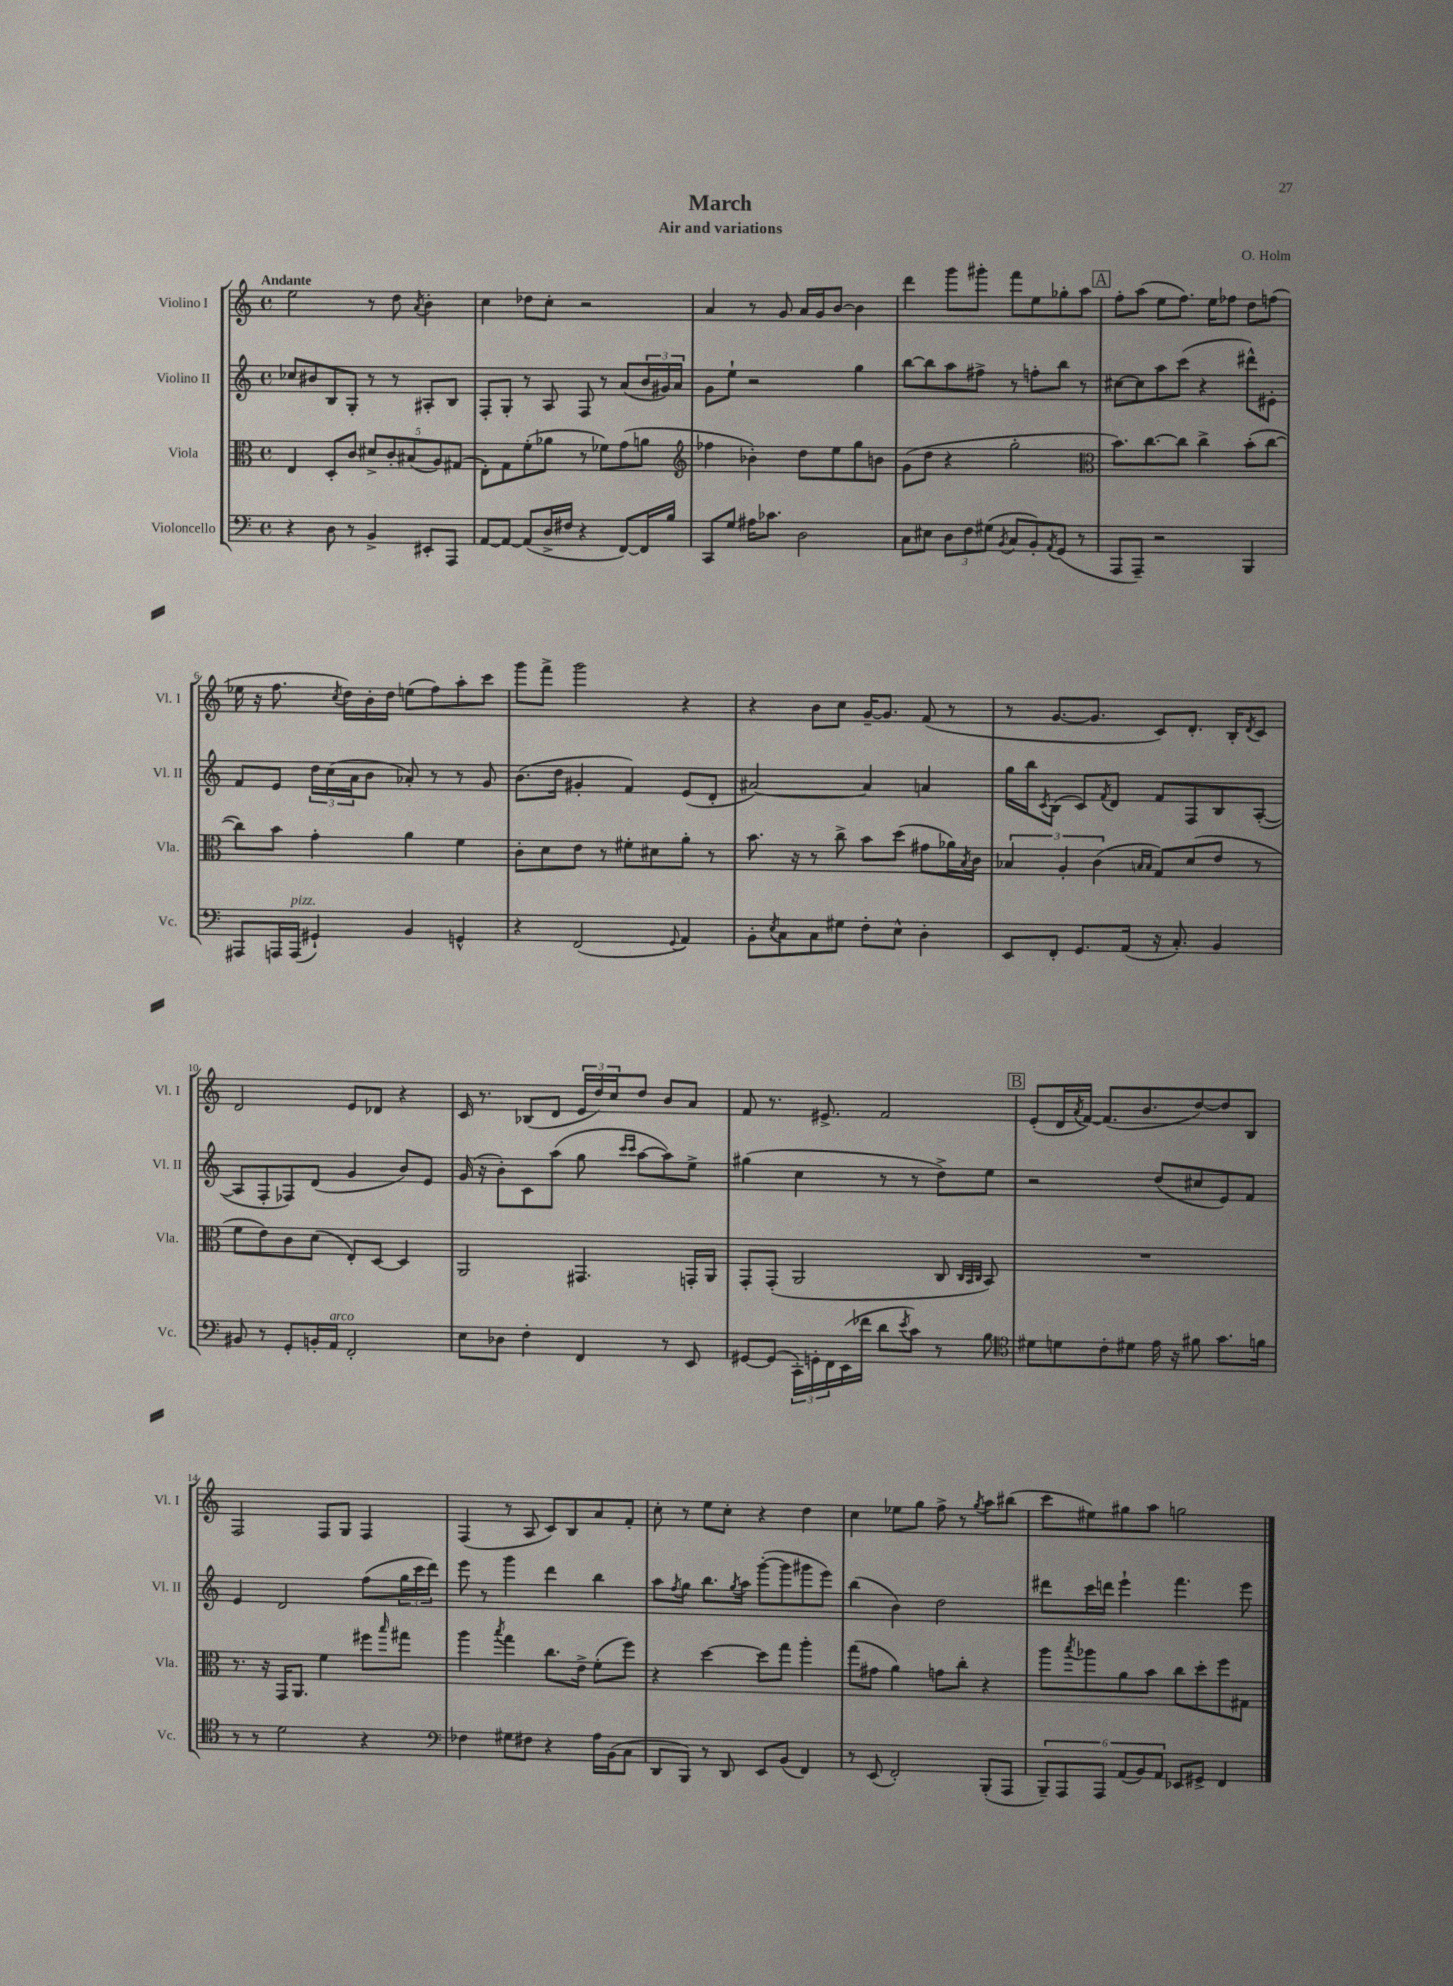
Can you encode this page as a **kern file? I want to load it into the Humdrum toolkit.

**kern	**kern	**kern	**kern
*part4	*part3	*part2	*part1
*staff4	*staff3	*staff2	*staff1
*I"Violoncello	*I"Viola	*I"Violino II	*I"Violino I
*I'Vc.	*I'Vla.	*I'Vl. II	*I'Vl. I
*clefF4	*clefC3	*clefG2	*clefG2
*k[]	*k[]	*k[]	*k[]
*M4/4	*M4/4	*M4/4	*M4/4
*met(c)	*met(c)	*met(c)	*met(c)
=1	=1	=1	=1
!	!	!	!LO:TX:a:B:t=Andante
4r	4E/	8cc-X/L	2ee\
.	.	8b#X/	.
8D\	8D'/L	8B/	.
8r	8c/J	8G'/J	.
4BB^/	10d#X^/L	8r	8r
.	10c'/	.	.
.	.	8r	8dd\
.	(10B#X/	.	.
.	.	.	8qa/
8EE#X'/L	.	8A#X'/L	4b'\
.	10A/)	.	.
8AAA/J	.	8B/J	.
.	(10G#X/J	.	.
=2	=2	=2	=2
[8AA/L	8E'\L)	8F'/L	4cc\
8AA/J_	8G\	8G'/J	.
(8AA/L]	(8f'\	8r	8dd-X\L
16D^/L	8a-X\J	8A/	8cc'\J
16F#X/JJ	.	.	.
4r	8r	8F/	2r
.	8f-X\L)	8r	.
[8FF/L)	(8g\	(8a/L	.
16FF/L]	8an\J	24b/L	.
.	.	24g#X/)	.
16B/JJ	.	.	.
.	.	24a/JJ	.
=3	=3	=3	=3
*	*clefG2	*	*
8CC/L	4ff-X\	8g\L	4a/
8G/J	.	8ee`\J	.
16A#X\KL	4b-X'\)	2r	8r
8.c-X\J	.	.	.
.	.	.	8g/
2D\	8dd\L	.	16a/LL
.	.	.	16g/J
.	8ee\	.	[8b/J
.	8gg\	4gg\	4b\]
.	8bn\J	.	.
=4	=4	=4	=4
8C\L	(8g\L	[8bb\L	4ddd\
8E#X\J	8dd\J	8bb\]	.
12D\L	4r	8aa\	8ggg\L
12F\	.	.	.
.	.	8ff#X^\J	8ggg#X'\J
(12G#X\J	.	.	.
8qBB/	.	.	.
8C/L	2gg'\	8r	8fff\L
8BB'/)	.	8ffn'\L	8ee\
8qAA/	.	.	.
(8GG/J	.	8bb\J	8gg-X'\
8r	.	8r	8aa\J
!!LO:REH:place=s1:t=A
=5	=5	=5	=5
*	*clefC3	*	*
8AAA/L	8.b\L)	[8cc#X\L	8ff'\L
8AAA~/J)	.	8cc#\]	(8aa\J
.	[8.cc\	.	.
2r	.	8aa\	8ee\L
.	8cc\J]	(8ccc\J	8.ff\J)
.	4cc^\	4r	.
.	.	.	16ee\KL
.	.	.	8ff-X\J
4BBB/	(8b'\L	8ddd#X^^\L)	8dd\L
.	[8cc\J	8e#X'\J	(8ffn\J
!!LO:LB:g=z
=6	=6	=6	=6
8AAA#X/L	8cc\L])	8f/L	16ee-X\
.	.	.	16r
16AAAn/L	8b\J	8e/J	8.ff\
!LO:TX:a:i:t=pizz.	!	!	!
(16AAA/JJ	.	.	.
4GG#X`/)	4g'\	24dd\LL	.
.	.	(24cc\	.
.	.	.	8qcc/
.	.	.	16dd\LL)
.	.	24a\J	.
.	.	8b\J	16b'\
.	.	.	16dd\JJ
4BB/	4a\	8a-X'/)	(8een\L
.	.	8r	8ff\)
4GGn^^/	4f\	8r	8aa'\
.	.	8g/	8ccc\J
=7	=7	=7	=7
4r	8c'\L	(8.b\L	8ggg\L
.	8d\	.	8fff^\J
.	.	16dd\Jk	.
(2FF/	8e\J	4g#X'/	2ggg\
.	8r	.	.
.	8f#X'\L	4f/)	.
.	8d#X\	.	.
8qqGG/	.	.	.
4AA/)	8a'\J	(8e/L	4r
.	8r	8d'/J	.
=8	=8	=8	=8
8BB'\L	8.b\	[2a#X/)	4r
8qE/	.	.	.
8C\	.	.	.
.	16r	.	.
8C\	8r	.	8b\L
8G#X\J	8cc^\	.	8cc\J
8F'\L	8b\L	4a#/]	[16g~/KL
.	.	.	8.g/J]
8E^^\J	(8dd\J	.	.
4D'\	8g#X\L	4an/	(8f/
.	16a-X\L)	.	8r
.	8qB/	.	.
.	16c\JJ	.	.
=9	=9	=9	=9
8EE/L	6B-X/	16gg\LL	8r
.	.	16bb\J	.
.	.	8qc/	.
8FF'/J	.	(8B\J	[8.g/L
.	6A'/	.	.
8.GG/L	.	8c/L)	.
.	.	.	8.g/J]
.	(6c\	.	.
.	.	8qf/	.
.	.	8d/J	.
(16AA/Jk	.	.	.
.	16qqBn/LL	.	.
.	16qqB/JJ	.	.
16r	8G/L)	8f/L	8c/L)
8.C'/)	.	.	.
.	(8d/	8F/	8.d'/J
4BB/	8e/J	8B/	.
.	.	.	16B'/KL
.	.	.	8qd/
.	8r	([8A'/J	8c/J
!!LO:LB:g=z
=10	=10	=10	=10
8BB#X/	8f\L	8A/L]	2d/
8r	8e\)	8F'/	.
8GG'/L	8c\	8F-X/)	.
16BBn'/L	(8d\J	(8d/J	.
!LO:TX:a:i:t=arco	!	!	!
16AA/JJ	.	.	.
2FF'/	8E'/L)	4g/	8e/L
.	[8D/J	.	8d-X/J
.	4D/]	8b/L)	4r
.	.	8e/J	.
=11	=11	=11	=11
8E\L	2AA/	(16g/	16c/
.	.	16r	8.r
8D-X\J	.	8b'\L)	.
4F'\	.	8c\	(8B-X/L
.	.	(8aa\J	8d/J
4FF/	4.GG#X/	8gg\	24e/LL
.	.	.	24dd/)
.	.	.	24cc/J
.	.	16qqccc/LL	.
.	.	16qqccc/JJ	.
.	.	[8aa\L	8dd/J
8r	.	8aa\])	8b/L
8EE/	16GGn'/LL	8ee^\J	8a/J
.	16AA/JJ	.	.
=12	=12	=12	=12
[8GG#X/L	8GG'/L	(4gg#X\	8f/
(8GG#/J]	(8GG'/J	.	8.r
24CC'\LL)	2AA/	4cc\	.
24GGn'\	.	.	.
.	.	.	8.e#X^/
24FF\	.	.	.
(16EE\	.	.	.
16f-X\JJ	.	.	.
8d\L	.	8r	2f/
8qe/	.	.	.
8c\J)	.	8r	.
8r	8C/	8dd^\L)	.
.	32qqC/LLL	.	.
.	32qqBB/	.	.
.	32qqC/JJJ	.	.
8B\	8BB/)	8ee\J	.
!!LO:REH:place=s1:t=B
=13	=13	=13	=13
*clefC4	*	*	*
8d#X\L	1r	2r	(8e'/L
8dn\	.	.	16d/L
.	.	.	8qa/
.	.	.	[16f/JJ)
8c'\	.	.	(8.f/L]
8d#X\J	.	.	.
.	.	.	8.b/
16e\	.	(8dd/L	.
16r	.	.	.
8f#X\	.	8cc#X/	[8dd/)
8.g\L	.	8e/)	8dd/]
.	.	8f/J	8B/J
16fn\Jk	.	.	.
!!LO:LB:g=z
=14	=14	=14	=14
8r	8.r	4e/	2F/
8r	.	.	.
.	16r	.	.
2d\	16GG/KL	2d/	.
.	8.AA/J	.	.
.	4f\	.	8F/L
.	.	.	8G/J
4r	8ff#X\L	(8ff\L	4F/
.	16qqbb/	.	.
.	8gg#X\J	24gg\L	.
.	.	24ccc\	.
.	.	24ddd\JJ)	.
=15	=15	=15	=15
*clefF4	*	*	*
4F-X\	4aa\	8eee\	(4F/
.	.	8r	.
.	8qbb/	.	.
8G#X\L	4gg\	4ggg\	8r
8F#X\J	.	.	8A/
4r	8.cc\L	4ddd\	8c/L)
.	.	.	8B/
.	16e^\Jk	.	.
16A\LL	(8f'\L	4bb\	8a/
(16BB\J	.	.	.
8C\J	8ff\J)	.	8f'/J
=16	=16	=16	=16
8DD/L	4r	8aa\L	8cc'\
.	.	8qff/	.
8BBB/J)	.	8gg\J	8r
8r	[4dd\	8.bb\L	8ee\L
8DD/	.	.	8cc'\J
.	.	8qgg/	.
.	.	16aa\Jk	.
8EE/L	8dd\L]	([8ggg'\L	4r
(8BB/J	8gg\J	8ggg\]	.
4FF/)	4aa'\	8ggg#X\	4dd\
.	.	8eee\J)	.
=17	=17	=17	=17
8r	(8gg\L	(4bb\	4cc\
(8EE/	8g#X\J	.	.
2FF'/)	4a\)	4b\)	8ee-X\L
.	.	.	8gg\J
.	8gn\L	2dd\	8ff^\
.	8cc'\J	.	8r
.	.	.	8qgg/
(8BBB'/L	4r	.	8aa\L
8AAA/J	.	.	(8bb#X\J
=18	=18	=18	=18
12BBB~/L)	8aa\L	8ddd#X\L	8ccc\L
12AAA/	.	.	.
.	8qbb/	.	.
.	8aa-X\	16ccc\L	8ee#X\)
12AAA/J	.	.	.
.	.	16dddn\JJ	.
(12AA/L	8a\	4eee`\	8gg#X\
12BB/)	.	.	.
.	8b\J	.	8aa\J
12AA/J	.	.	.
8EE-X/L	8cc\L	4.fff\	2ggn\
8GG#X^/J	8dd'\	.	.
4FF/	8ff\	.	.
.	8G#X\J	8eee\	.
==	==	==	==
*-	*-	*-	*-
